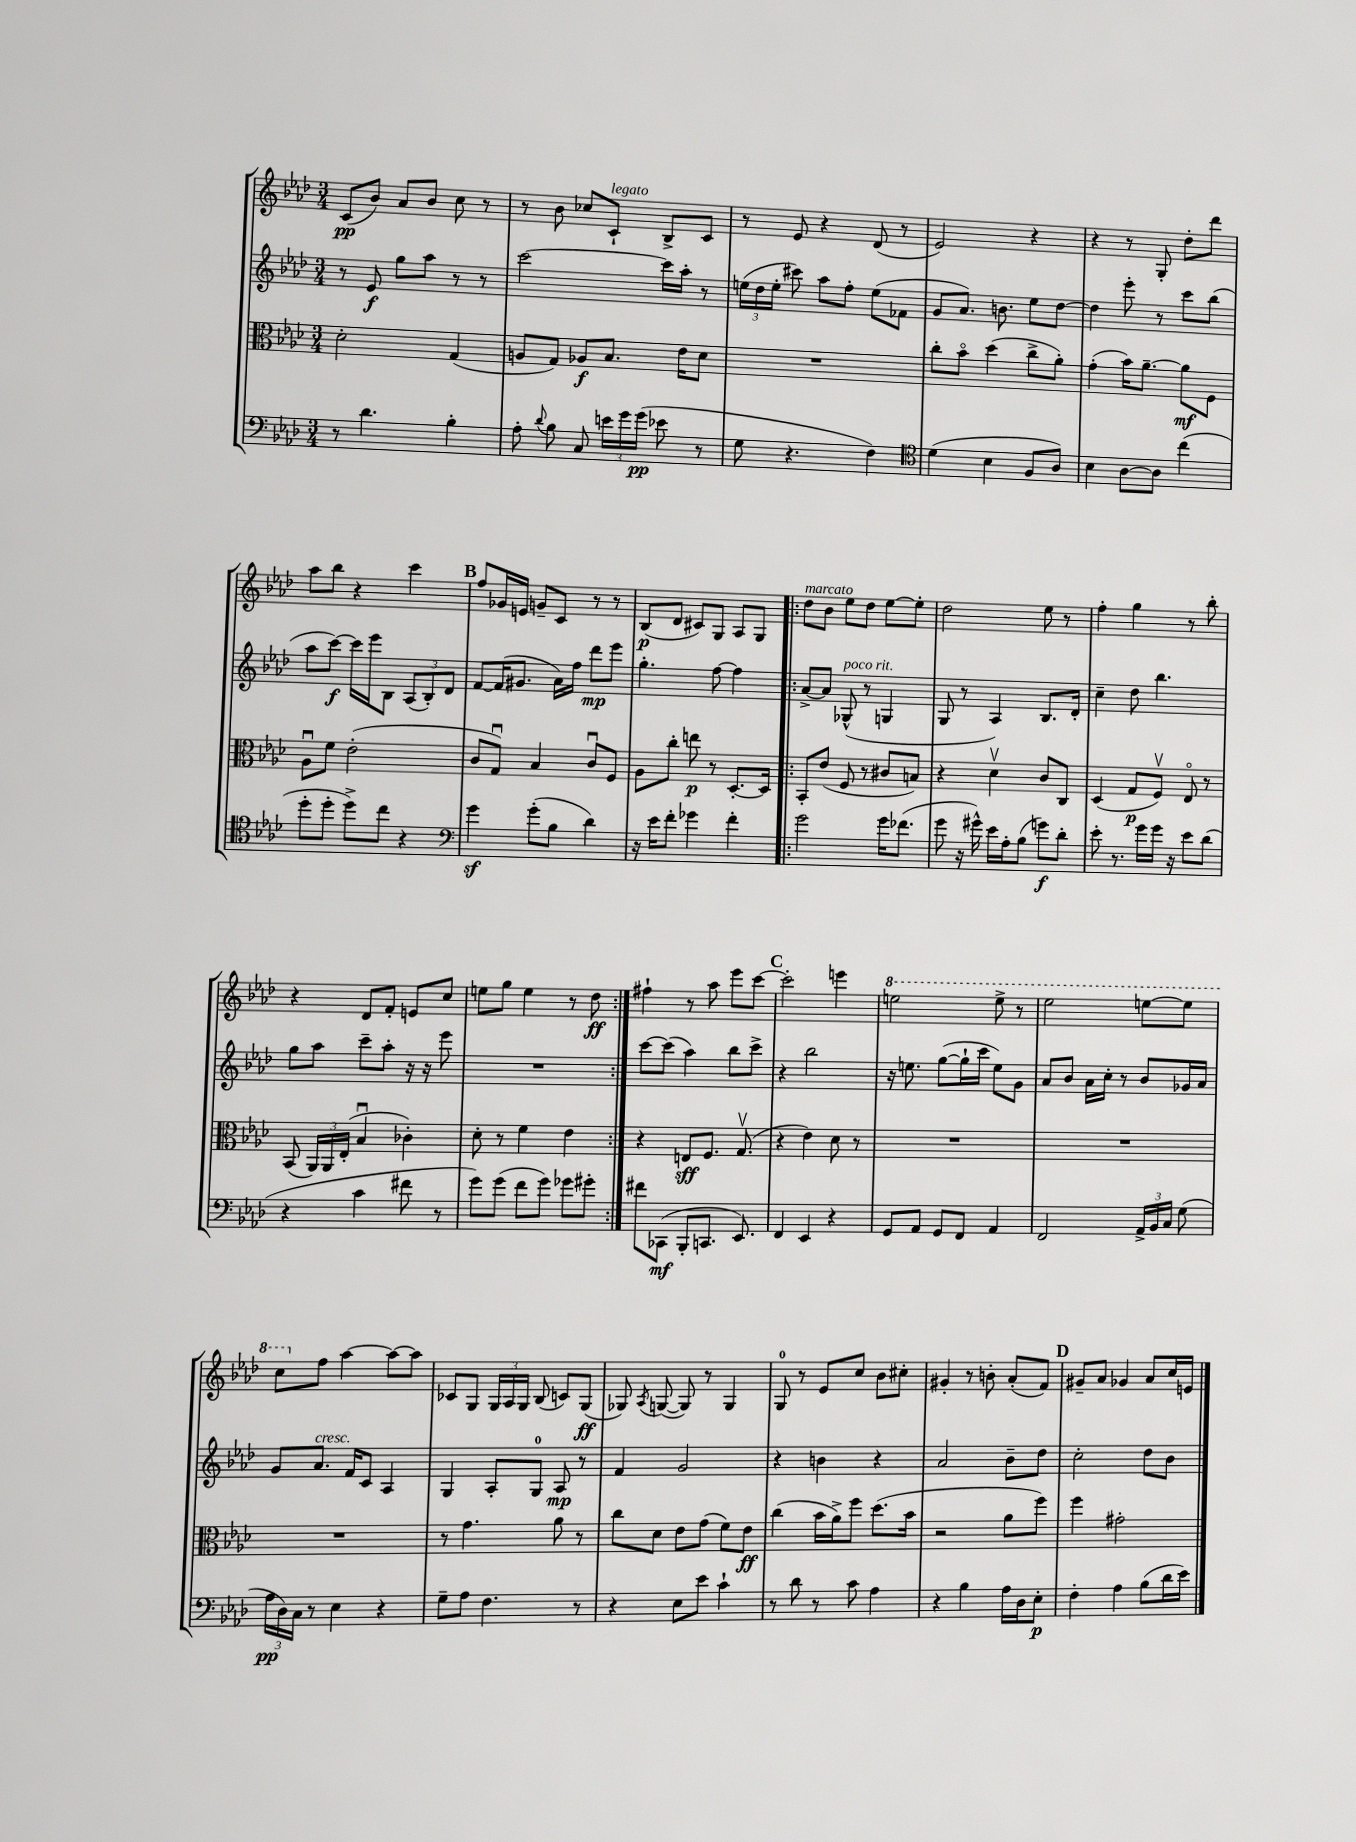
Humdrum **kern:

**kern	**dynam	**kern	**dynam	**kern	**dynam	**kern	**dynam
*part4	*part4	*part3	*part3	*part2	*part2	*part1	*part1
*staff4	*staff4	*staff3	*staff3	*staff2	*staff2	*staff1	*staff1
*clefF4	*	*clefC3	*	*clefG2	*	*clefG2	*
*k[b-e-a-d-]	*	*k[b-e-a-d-]	*	*k[b-e-a-d-]	*	*k[b-e-a-d-]	*
*M3/4	*	*M3/4	*	*M3/4	*	*M3/4	*
=100	=100	=100	=100	=100	=100	=100	=100
8r	.	2d-'\	.	8r	.	(8c/L	pp
4.d-\	.	.	.	8e-/	f	8b-/J)	.
.	.	.	.	8gg\L	.	8a-/L	.
.	.	.	.	8aa-\J	.	8b-/J	.
4B-'\	.	(4G/	.	8r	.	8cc\	.
.	.	.	.	8r	.	8r	.
=101	=101	=101	=101	=101	=101	=101	=101
8A-'\	.	8An/L	.	[2ccc\	.	8r	.
8qqd-/	.	.	.	.	.	.	.
8B-\	.	8G/J)	.	.	.	8b-\	.
8C/	.	8A-X/L	f	.	.	8cc-X/L	.
!	!	!	!	!	!	!LO:TX:a:i:t=legato	!
24en\LL	.	8.B-/J	.	.	.	8c`/J	.
24g\	.	.	.	.	.	.	.
(24g\JJ	pp	.	.	.	.	.	.
8e-X\	.	.	.	16ccc\LL]	.	8B-^/L	.
.	.	16e-\KL	.	16aa-'\JJ	.	.	.
8r	.	8d-\J	.	8r	.	8c/J	.
=102	=102	=102	=102	=102	=102	=102	=102
8G\	.	2.r	.	(24een\LL	.	8r	.
.	.	.	.	24dd-\	.	.	.
.	.	.	.	24ee'\JJ	.	.	.
4.r	.	.	.	8ccc#X\)	.	8e-/	.
.	.	.	.	8aa-\L	.	4r	.
.	.	.	.	8ff'\J	.	.	.
4F\)	.	.	.	(8ee\L	.	(8d-/	.
.	.	.	.	8f-X\J	.	8r	.
=103	=103	=103	=103	=103	=103	=103	=103
*clefC4	*	*	*	*	*	*	*
(4d-\	.	8cc'\L	.	8g/L	.	2e-/)	.
.	.	8b-\J	.	8.a-/J)	.	.	.
4B-\	.	(4dd-\	.	.	.	.	.
.	.	.	.	8.bn\	.	.	.
8F/L	.	8cc^\L	.	8ee-\L	.	4r	.
8A-/J)	.	8a-'\J)	.	[8dd-\J	.	.	.
=104	=104	=104	=104	=104	=104	=104	=104
4B-\	.	(4g'\	.	4dd-\]	.	4r	.
[8A-\L	.	16b-\KL)	.	8eee-'\	.	8r	.
.	.	[8.a-~\J	.	.	.	.	.
8A-\J]	.	.	.	8r	.	8G'/	.
(4cc\	.	8a-\L]	mf	8ccc\L	.	8dd-'\L	.
.	.	8F\J	.	(8bb-\J	.	8ddd-\J	.
!!LO:LB:g=z
=105	=105	=105	=105	=105	=105	=105	=105
8dd-'\L	.	8A-u\L	.	8aa-\L	.	8aa-\L	.
8dd-'\J	.	8f\J	.	[8ccc\J)	f	8bb-\J	.
8dd-^\L)	.	(2e-'\	.	16ccc\LL]	.	4r	.
.	.	.	.	16eee-\J	.	.	.
8cc\J	.	.	.	8B-\J	.	.	.
4r	.	.	.	(12A-/L	.	4ccc\	.
.	.	.	.	12B-'/)	.	.	.
.	.	.	.	12d-/J	.	.	.
!!LO:REH:place=s1:t=B
=106	=106	=106	=106	=106	=106	=106	=106
*clefF4	*	*	*	*	*	*	*
4gz\	.	8c/L	.	[8f/L	.	8ff/L	.
.	.	8Gu/J)	.	(16f/K]	.	16g-X/L	.
.	.	.	.	8.g#X/J	.	16en/JJ	.
(8g'\L	.	4B-/	.	.	.	8gn~/L	.
8B-\J	.	.	.	16a-\LL)	.	8c/J	.
.	.	.	.	16ff\JJ	.	.	.
4d-\)	.	8cu/L	.	8ddd-\L	mp	8r	.
.	.	8F/J	.	8eee-\J	.	8r	.
=107	=107	=107	=107	=107	=107	=107	=107
16r	.	8A-\L	.	4.gg'\	.	(8B-/L	p
16e-\KL	.	.	.	.	.	.	.
8f'\J	.	8cc'\J	.	.	.	8d-/J	.
4g-X\	.	8een\	p	.	.	8c#X/L)	.
.	.	8r	.	[8ff\	.	8G/J	.
4f'\	.	[8.D-'/L	.	4ff\]	.	8A-/L	.
.	.	.	.	.	.	8G/J	.
.	.	16D-/Jk]	.	.	.	.	.
=108!|:	=108!|:	=108!|:	=108!|:	=108!|:	=108!|:	=108!|:	=108!|:
!	!	!	!	!	!	!LO:TX:a:i:t=marcato	!
2g\	.	8BB-'/L	.	[8a-^/L	.	8dd-\L	.
.	.	(8e-/J	.	8a-/J]	.	8b-\J	.
!	!	!	!	!LO:TX:a:i:t=poco rit.	!	!	!
.	.	8F/	.	(8G-X^^/	.	8ee-\L	.
.	.	8r	.	8r	.	8dd-\J	.
16g\KL	.	8c#X/L	.	4Gn/	.	[8ee-\L	.
(8.f-X\J	.	.	.	.	.	.	.
.	.	8Bn/J)	.	.	.	8ee-'\J]	.
=109	=109	=109	=109	=109	=109	=109	=109
8g\	.	4r	.	8G/	.	2dd-\	.
16r	.	.	.	8r	.	.	.
16g#X^^\)	.	.	.	.	.	.	.
16e-\LL	.	4d-v\	.	4A-/)	.	.	.
16A-'\J	.	.	.	.	.	.	.
(8B-\J	.	.	.	.	.	.	.
8gn\L)	f	8c/L	.	8.B-/L	.	8ee-\	.
8d-'\J	.	8C/J	.	.	.	8r	.
.	.	.	.	16d-'/Jk	.	.	.
=110	=110	=110	=110	=110	=110	=110	=110
8e-'\	.	(4D-/	.	4cc~\	.	4ff'\	.
8.r	.	.	.	.	.	.	.
.	.	8G/L	p	8dd-\	.	4gg\	.
16g\LL	.	.	.	.	.	.	.
16g\JJ	.	8Fv/J)	.	4.bb-\	.	.	.
16r	.	.	.	.	.	.	.
8e-\L	.	8E-/	.	.	.	8r	.
(8d-\J	.	8r	.	.	.	8bb-'\	.
!!LO:LB:g=z
=111	=111	=111	=111	=111	=111	=111	=111
4r	.	(8BB-/	.	8gg\L	.	4r	.
.	.	24AA-/LL)	.	8aa-\J	.	.	.
.	.	24AA-/	.	.	.	.	.
.	.	(24E-'/JJ	.	.	.	.	.
4c\	.	4B-u/	.	8ccc~\L	.	8d-/L	.
.	.	.	.	8aa-'\J	.	8f'/J	.
8f#X\	.	4c-X'\)	.	16r	.	8en/L	.
.	.	.	.	16r	.	.	.
8r	.	.	.	8eee-\	.	8cc/J	.
=112	=112	=112	=112	=112	=112	=112	=112
8g\L)	.	8d-'\	.	2.r	.	8een\L	.
(8g\J	.	8r	.	.	.	8gg\J	.
8f\L	.	4f\	.	.	.	4ee\	.
8g\J)	.	.	.	.	.	.	.
8g-X\L	.	4e-\	.	.	.	8r	.
8g#X'\J	.	.	.	.	.	8dd-\	ff
=113:|!	=113:|!	=113:|!	=113:|!	=113:|!	=113:|!	=113:|!	=113:|!
8f#X\L	.	4r	.	[8ccc\L	.	4ff#X`\	.
(8CC-X\J	mf	.	.	(8ccc\J]	.	.	.
8BBB-'/L	.	8En/L	sff	4aa-\)	.	8r	.
8.CCn/J	.	8.F/J	.	.	.	8aa-\	.
.	.	.	.	8bb-\L	.	8eee-\L	.
8.EE-/)	.	(8.Gv/	.	.	.	.	.
.	.	.	.	8ccc^\J	.	[8ccc\J	.
!!LO:REH:place=s1:t=C
=114	=114	=114	=114	=114	=114	=114	=114
4FF/	.	4r	.	4r	.	2ccc'\]	.
4EE-/	.	4e-\)	.	2bb-\	.	.	.
4r	.	8d-\	.	.	.	4eeen\	.
.	.	8r	.	.	.	.	.
=115	=115	=115	=115	=115	=115	=115	=115
*	*	*	*	*	*	*8va	*
8GG/L	.	2.r	.	16r	.	2eeen\	.
.	.	.	.	8.een\	.	.	.
8AA-/J	.	.	.	.	.	.	.
8GG/L	.	.	.	([8gg\L	.	.	.
8FF/J	.	.	.	16gg`\L]	.	.	.
.	.	.	.	16ccc\JJ	.	.	.
4AA-/	.	.	.	8ee\L)	.	8eee^\	.
.	.	.	.	8g\J	.	8r	.
=116	=116	=116	=116	=116	=116	=116	=116
2FF/	.	2.r	.	8a-/L	.	2eee-\	.
.	.	.	.	8b-/J	.	.	.
.	.	.	.	16a-\LL	.	.	.
.	.	.	.	16cc'\JJ	.	.	.
.	.	.	.	8r	.	.	.
24AA-^/LL	.	.	.	8b-/L	.	[8eeen\L	.
24BB-/	.	.	.	.	.	.	.
24C/JJ	.	.	.	.	.	.	.
(8G\	.	.	.	16g-X/L	.	8eee\J]	.
.	.	.	.	16a-/JJ	.	.	.
!!LO:LB:g=z
=117	=117	=117	=117	=117	=117	=117	=117
24A-\LL	pp	2.r	.	8g/L	.	8ccc\L	.
24D-\)	.	.	.	.	.	.	.
24C\JJ	.	.	.	.	.	.	.
*	*	*	*	*	*	*X8va	*
!	!	!	!	!LO:TX:a:i:t=cresc.	!	!	!
8r	.	.	.	8.a-/J	.	8ff\J	.
4E-\	.	.	.	.	.	[4aa-\	.
.	.	.	.	16f/KL	.	.	.
.	.	.	.	8c/J	.	.	.
4r	.	.	.	4A-/	.	8aa-\L_	.
.	.	.	.	.	.	8aa-\J]	.
=118	=118	=118	=118	=118	=118	=118	=118
8G~\L	.	8r	.	4G/	.	8c-X/L	.
8A-\J	.	4.g\	.	.	.	8G/J	.
4.F\	.	.	.	8A-'/L	.	24G/LL	.
.	.	.	.	.	.	24A-/	.
.	.	.	.	.	.	24G/JJ	.
.	.	.	.	8G/J	.	(8B-/	.
.	.	8a-\	.	8A-/	mp	8cn/L)	.
8r	.	8r	.	8r	.	(8G/J	ff
=119	=119	=119	=119	=119	=119	=119	=119
4r	.	8cc\L	.	4f/	.	8G-X/)	.
.	.	.	.	.	.	8qA-/	.
.	.	8d-\J	.	.	.	([8Gn/	.
8E-\L	.	8e-\L	.	2g/	.	8G/])	.
8e-\J	.	(8g\J	.	.	.	8r	.
4c`\	.	8f\L)	.	.	.	4G/	.
.	.	8e-\J	ff	.	.	.	.
=120	=120	=120	=120	=120	=120	=120	=120
8r	.	(4cc\	.	4r	.	8G/	.
8d-\	.	.	.	.	.	8r	.
8r	.	16b-\LL	.	4bn\	.	8e-/L	.
.	.	16a-^\J)	.	.	.	.	.
8c\	.	8ff\J	.	.	.	8cc/J	.
4A-\	.	(8.dd-\L	.	4r	.	8b-\L	.
.	.	.	.	.	.	8cc#X'\J	.
.	.	16b-\Jk	.	.	.	.	.
=121	=121	=121	=121	=121	=121	=121	=121
4r	.	2r	.	2a-/	.	4g#X'/	.
4B-\	.	.	.	.	.	8r	.
.	.	.	.	.	.	8bn'\	.
16A-\LL	.	8a-\L	.	8b-~\L	.	(8a-'/L	.
16D-\J	.	.	.	.	.	.	.
8E-'\J	p	8ff\J)	.	8dd-\J	.	8f/J)	.
!!LO:REH:place=s1:t=D
=122	=122	=122	=122	=122	=122	=122	=122
4F'\	.	4ff\	.	2cc'\	.	8g#X~/L	.
.	.	.	.	.	.	8a-/J	.
4A-\	.	2g#X'\	.	.	.	4g-X/	.
(8B-\L	.	.	.	8dd-\L	.	8a-/L	.
16d-\L	.	.	.	8b-\J	.	16cc/L	.
16e-\JJ)	.	.	.	.	.	16en/JJ	.
==	==	==	==	==	==	==	==
*-	*-	*-	*-	*-	*-	*-	*-
